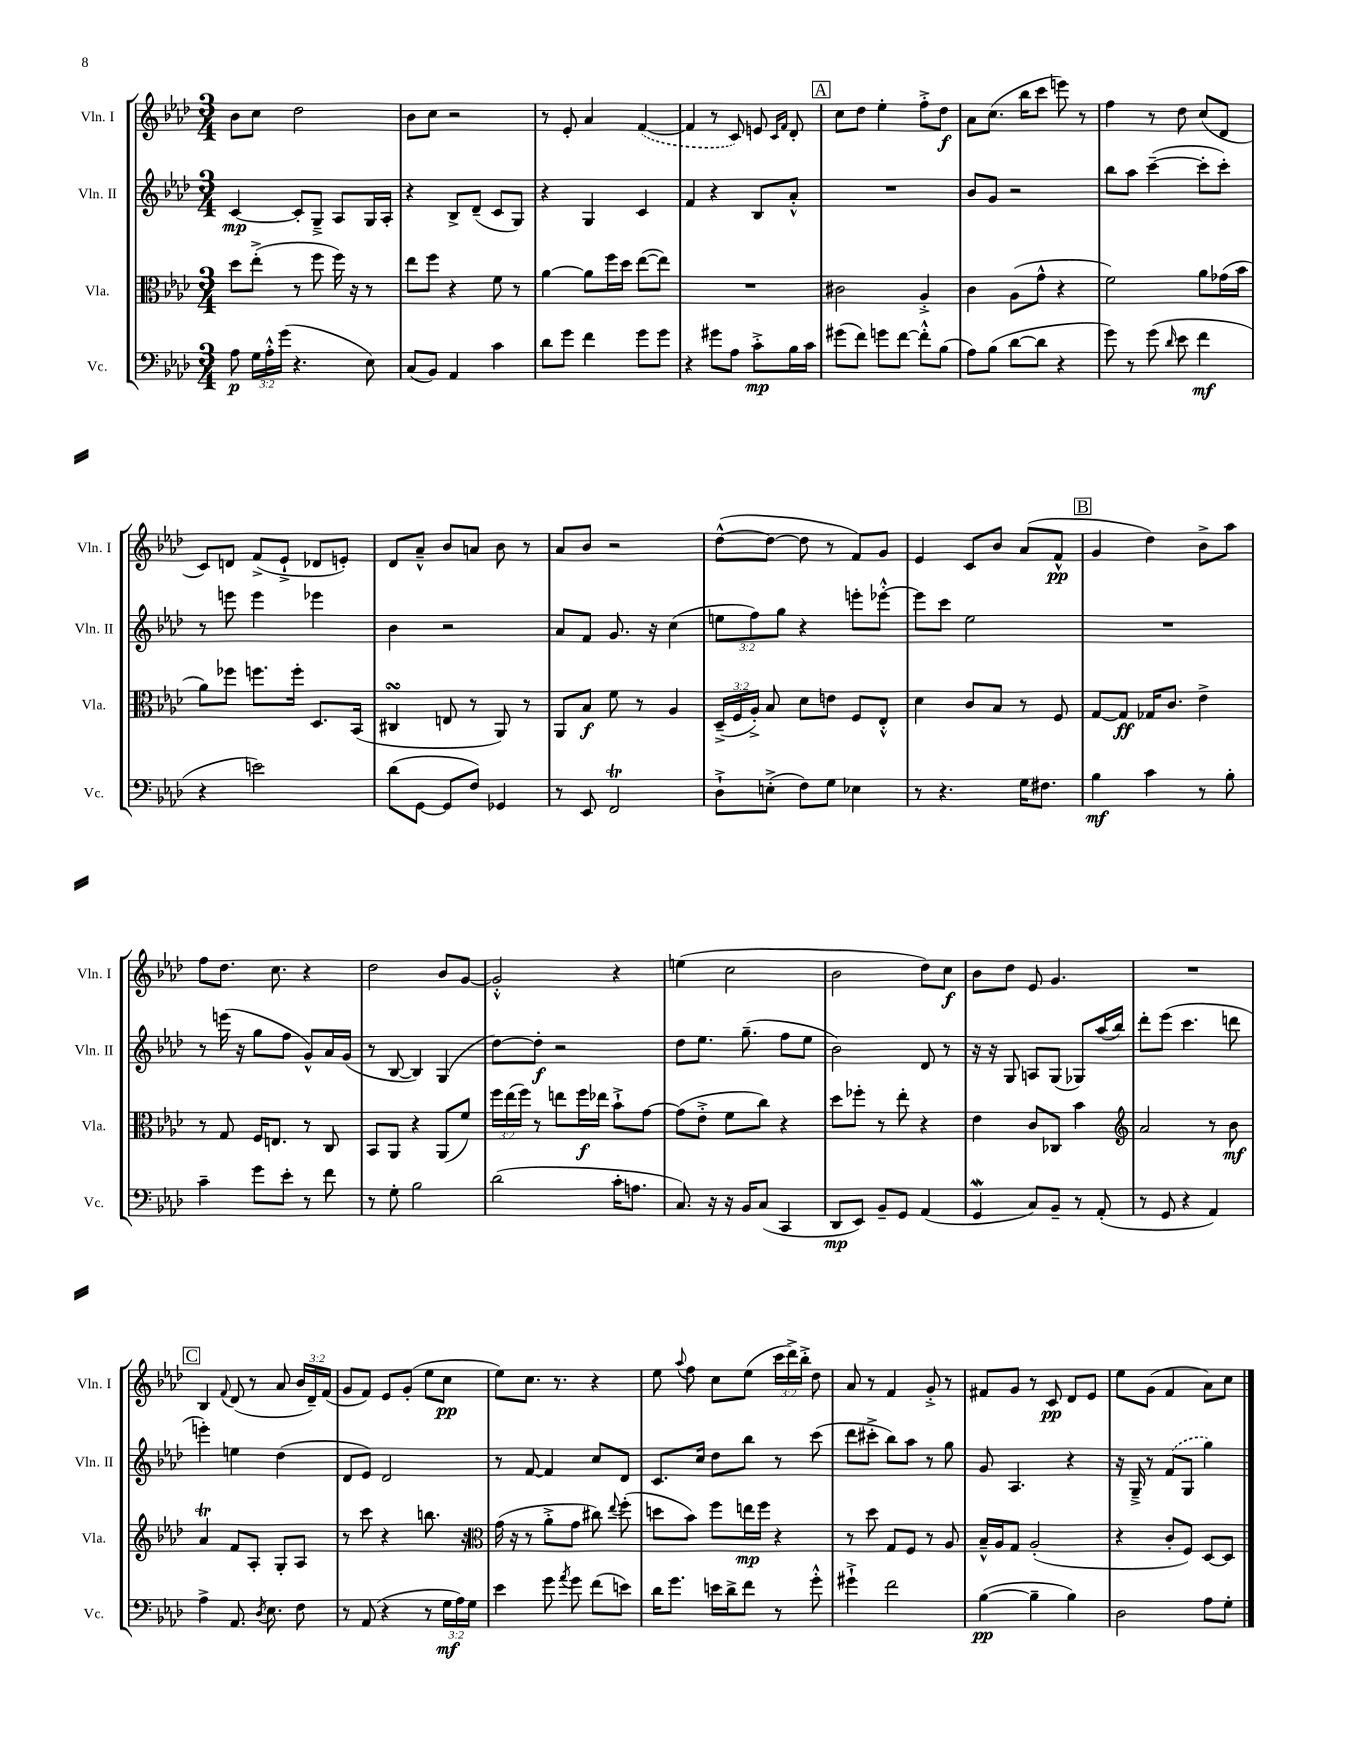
<<
\new StaffGroup <<
\new Staff = "s0" \with { instrumentName = "Vln. I" shortInstrumentName = "Vln. I" } {
    \clef treble \key aes \major \numericTimeSignature \time 3/4 \override Staff.TupletNumber.text = #tuplet-number::calc-fraction-text
    \autoBeamOff bes'8[ c''8] des''2 |
    bes'8[ c''8] r2 |
    r8 ees'8-. aes'4 \once \slurDashed f'4~( |
    f'4 r8 c'8) e'8 \grace { c'16[ f'16] } des'8-. |
    \mark \markup { \box "A" } c''8[ des''8] ees''4-. f''8[-.-> des''8]\f |
    aes'8[ c''8.]( bes''16[ c'''8] e'''8) r8 |
    f''4 r8 des''8 c''8[( des'8] |
    c'8[) d'8] f'8[->( ees'8]-!-> des'8[ e'8]-.) |
    des'8[ aes'8]---^ bes'8[ a'8] bes'8 r8 |
    aes'8[ bes'8] r2 |
    des''8[~-^( des''8]~ des''8 r8 f'8[) g'8] |
    ees'4 c'8[ bes'8] aes'8[( f'8]-^\pp |
    \mark \markup { \box "B" } g'4 des''4) bes'8[-> aes''8] |
    f''8[ des''8.] c''8. r4 |
    des''2 bes'8[ g'8]~ |
    g'2-.-^ r4 |
    e''4( c''2 |
    bes'2 des''8[) c''8]\f |
    bes'8[ des''8] ees'8 g'4. |
    R2. |
    \mark \markup { \box "C" } bes4 \appoggiatura { f'8 } des'8( r8 aes'8 \tuplet 3/2 { bes'16[ des'16--) f'16]( } |
    g'8[ f'8]) ees'8[ g'8]-.( ees''8[ c''8]\pp |
    ees''8[) c''8.] r8. r4 |
    ees''8 \appoggiatura { aes''8 } f''8 c''8[ ees''8]( \tuplet 3/2 { c'''16[ des'''16->) bes''16]-.-> } des''8 |
    aes'8 r8 f'4 g'8-.-> r8 |
    fis'8[ g'8] r8 c'8\pp des'8[ ees'8] |
    ees''8[ g'8]( f'4 aes'8[) c''8] \bar "|." |
}
\new Staff = "s1" \with { instrumentName = "Vln. II" shortInstrumentName = "Vln. II" } {
    \clef treble \key aes \major \numericTimeSignature \time 3/4 \override Staff.TupletNumber.text = #tuplet-number::calc-fraction-text
    \autoBeamOff c'4~\mp c'8[-. g8]---> aes8[ g16 aes16]-. |
    r4 bes8[-> des'8]--( c'8[ g8]) |
    r4 g4 c'4 |
    f'4 r4 bes8[ aes'8]-.-^ |
    \mark \markup { \box "A" } R2. |
    bes'8[ g'8] r2 |
    bes''8[ aes''8] c'''4~--( c'''8[-. c'''8]-.) |
    r8 e'''8 e'''4 ees'''4 |
    bes'4 r2 |
    aes'8[ f'8] g'8. r16 c''4( |
    \tuplet 3/2 { e''8[ f''8) g''8] } r4 e'''8[-. ees'''8]~-.-^ |
    ees'''8[ c'''8] ees''2 |
    \mark \markup { \box "B" } R2. |
    r8 e'''16( r16 g''8[ f''8] g'8[-^) aes'16 g'16]( |
    r8 bes8~ bes4) g4( |
    des''8[~) des''8]-.\f r2 |
    des''8[ ees''8.] g''8.--( f''8[ ees''8] |
    bes'2) des'8 r8 |
    r16 r16 g8 a8[ g8]( ges8[) aes''16( bes''16]) |
    des'''8[-. ees'''8]( c'''4. d'''8 |
    \mark \markup { \box "C" } e'''4-.) e''4 des''4( |
    des'8[ ees'8]) des'2 |
    r8 f'8~ f'4 c''8[ des'8] |
    c'8.[ c''16] des''8[ bes''8] r8 c'''8( |
    des'''8[ cis'''8]-.-> bes''8[) aes''8] r8 g''8 |
    g'8 aes4. r4 |
    r16 g16---> r8 \once \slurDashed f'8[( g8] g''4) \bar "|." |
}
\new Staff = "s2" \with { instrumentName = "Vla." shortInstrumentName = "Vla." } {
    \clef alto \key aes \major \numericTimeSignature \time 3/4 \override Staff.TupletNumber.text = #tuplet-number::calc-fraction-text
    \autoBeamOff des''8[ ees''8]-.->( r8 f''8 f''16) r16 r8 |
    ees''8[ f''8] r4 f'8 r8 |
    aes'4~ aes'8[ f''16 des''16] ees''8[~( ees''8]) |
    R2. |
    \mark \markup { \box "A" } cis'2 aes4-.-> |
    c'4 aes8[( g'8]-^ r4 |
    f'2) aes'8[ ges'16( bes'16] |
    aes'8[) fes''8] f''8.[ f''16]-. des8.[ bes,16]( |
    cis4\turn e8 r8 aes,8) r8 |
    aes,8[ bes8]\f f'8 r8 aes4 |
    \tuplet 3/2 { des16[--->( f16 aes16]-.->) } bes8 des'8[ e'8] f8[ ees8]-.-^ |
    des'4 c'8[ bes8] r8 f8 |
    \mark \markup { \box "B" } g8[~ g8]\ff ges16[ c'8.] ees'4-> |
    r8 g8 f16[ e8.] r8 c8 |
    bes,8[ aes,8] r4 aes,8[( f'8]) |
    \tuplet 3/2 { f''16[ ees''16( f''16]) } r8 e''8[ f''16\f ees''16] bes'8[-!-> g'8]~ |
    g'8[( ees'8]-.-> f'8[ c''8]) r4 |
    des''8[ fes''8]-. r8 ees''8-. r4 |
    ees'4 c'8[ ces8] bes'4 |
    \clef treble aes'2 r8 bes'8\mf |
    \mark \markup { \box "C" } aes'4\trill f'8[ aes8]-. g8[-. aes8] |
    r8 c'''8 r4 b''8. r16 |
    \clef alto g'16( r16 r8 aes'8[-.-> g'8] cis''8) \appoggiatura { ees''8 } f''8-.( |
    d''8[ bes'8]) f''8[ e''16\mp f''16] r4 |
    r8 des''8 g8[ f8] r8 aes8 |
    bes16[---^ aes16 g8] aes2-.( |
    r4 c'8[-. f8]) des8[~ des8] \bar "|." |
}
\new Staff = "s3" \with { instrumentName = "Vc." shortInstrumentName = "Vc." } {
    \clef bass \key aes \major \numericTimeSignature \time 3/4 \override Staff.TupletNumber.text = #tuplet-number::calc-fraction-text
    \autoBeamOff aes8\p \tuplet 3/2 { g16[ aes16-.-^ g'16]( } r4. ees8) |
    c8[( bes,8]) aes,4 c'4 |
    des'8[ g'8] f'4 g'8[ g'8] |
    r4 gis'8[ aes8] c'8[-.->\mp bes16 c'16] |
    \mark \markup { \box "A" } gis'8[( f'8]) g'8[ f'8]~ f'8[-.-^ bes8]( |
    aes8[) bes8]( des'8[~ des'8] r4 |
    g'8) r8 g'8( \grace { des'16 } ees'8 f'4\mf |
    r4 e'2) |
    des'8[( g,8]~ g,8[ f8]) ges,4 |
    r8 ees,8 f,2\trill |
    des8[-!-> e8]-.->( f8[) g8] ees4 |
    r8 r4. g16[ fis8.] |
    \mark \markup { \box "B" } bes4\mf c'4 r8 bes8-. |
    c'4-- g'8[ ees'8]-. r8 f'8 |
    r8 g8-. bes2 |
    des'2( c'16[-. a8.] |
    c8.) r16 r16 bes,16[ c8]( c,4 |
    des,8[\mp ees,8]) bes,8[-- g,8] aes,4( |
    g,4\mordent c8[) bes,8]-- r8 aes,8-.( |
    r8 g,8 r4 aes,4) |
    \mark \markup { \box "C" } aes4-> aes,8. \acciaccatura { des8 } ees8. f8 |
    r8 aes,8( r4 r8 \tuplet 3/2 { g16[\mf aes16) g16] } |
    ees'4 g'8 \acciaccatura { aes'8 } g'8 f'8[( e'8]) |
    des'16[ g'8.] e'16[ des'16-> f'8] r8 g'8-.-^ |
    gis'4-!-> f'2 |
    bes4~\pp( bes4-- bes4) |
    des2 aes8[ g8]-. \bar "|." |
}
>>
>>
\layout { \context { \Score \remove "Bar_number_engraver" } }
